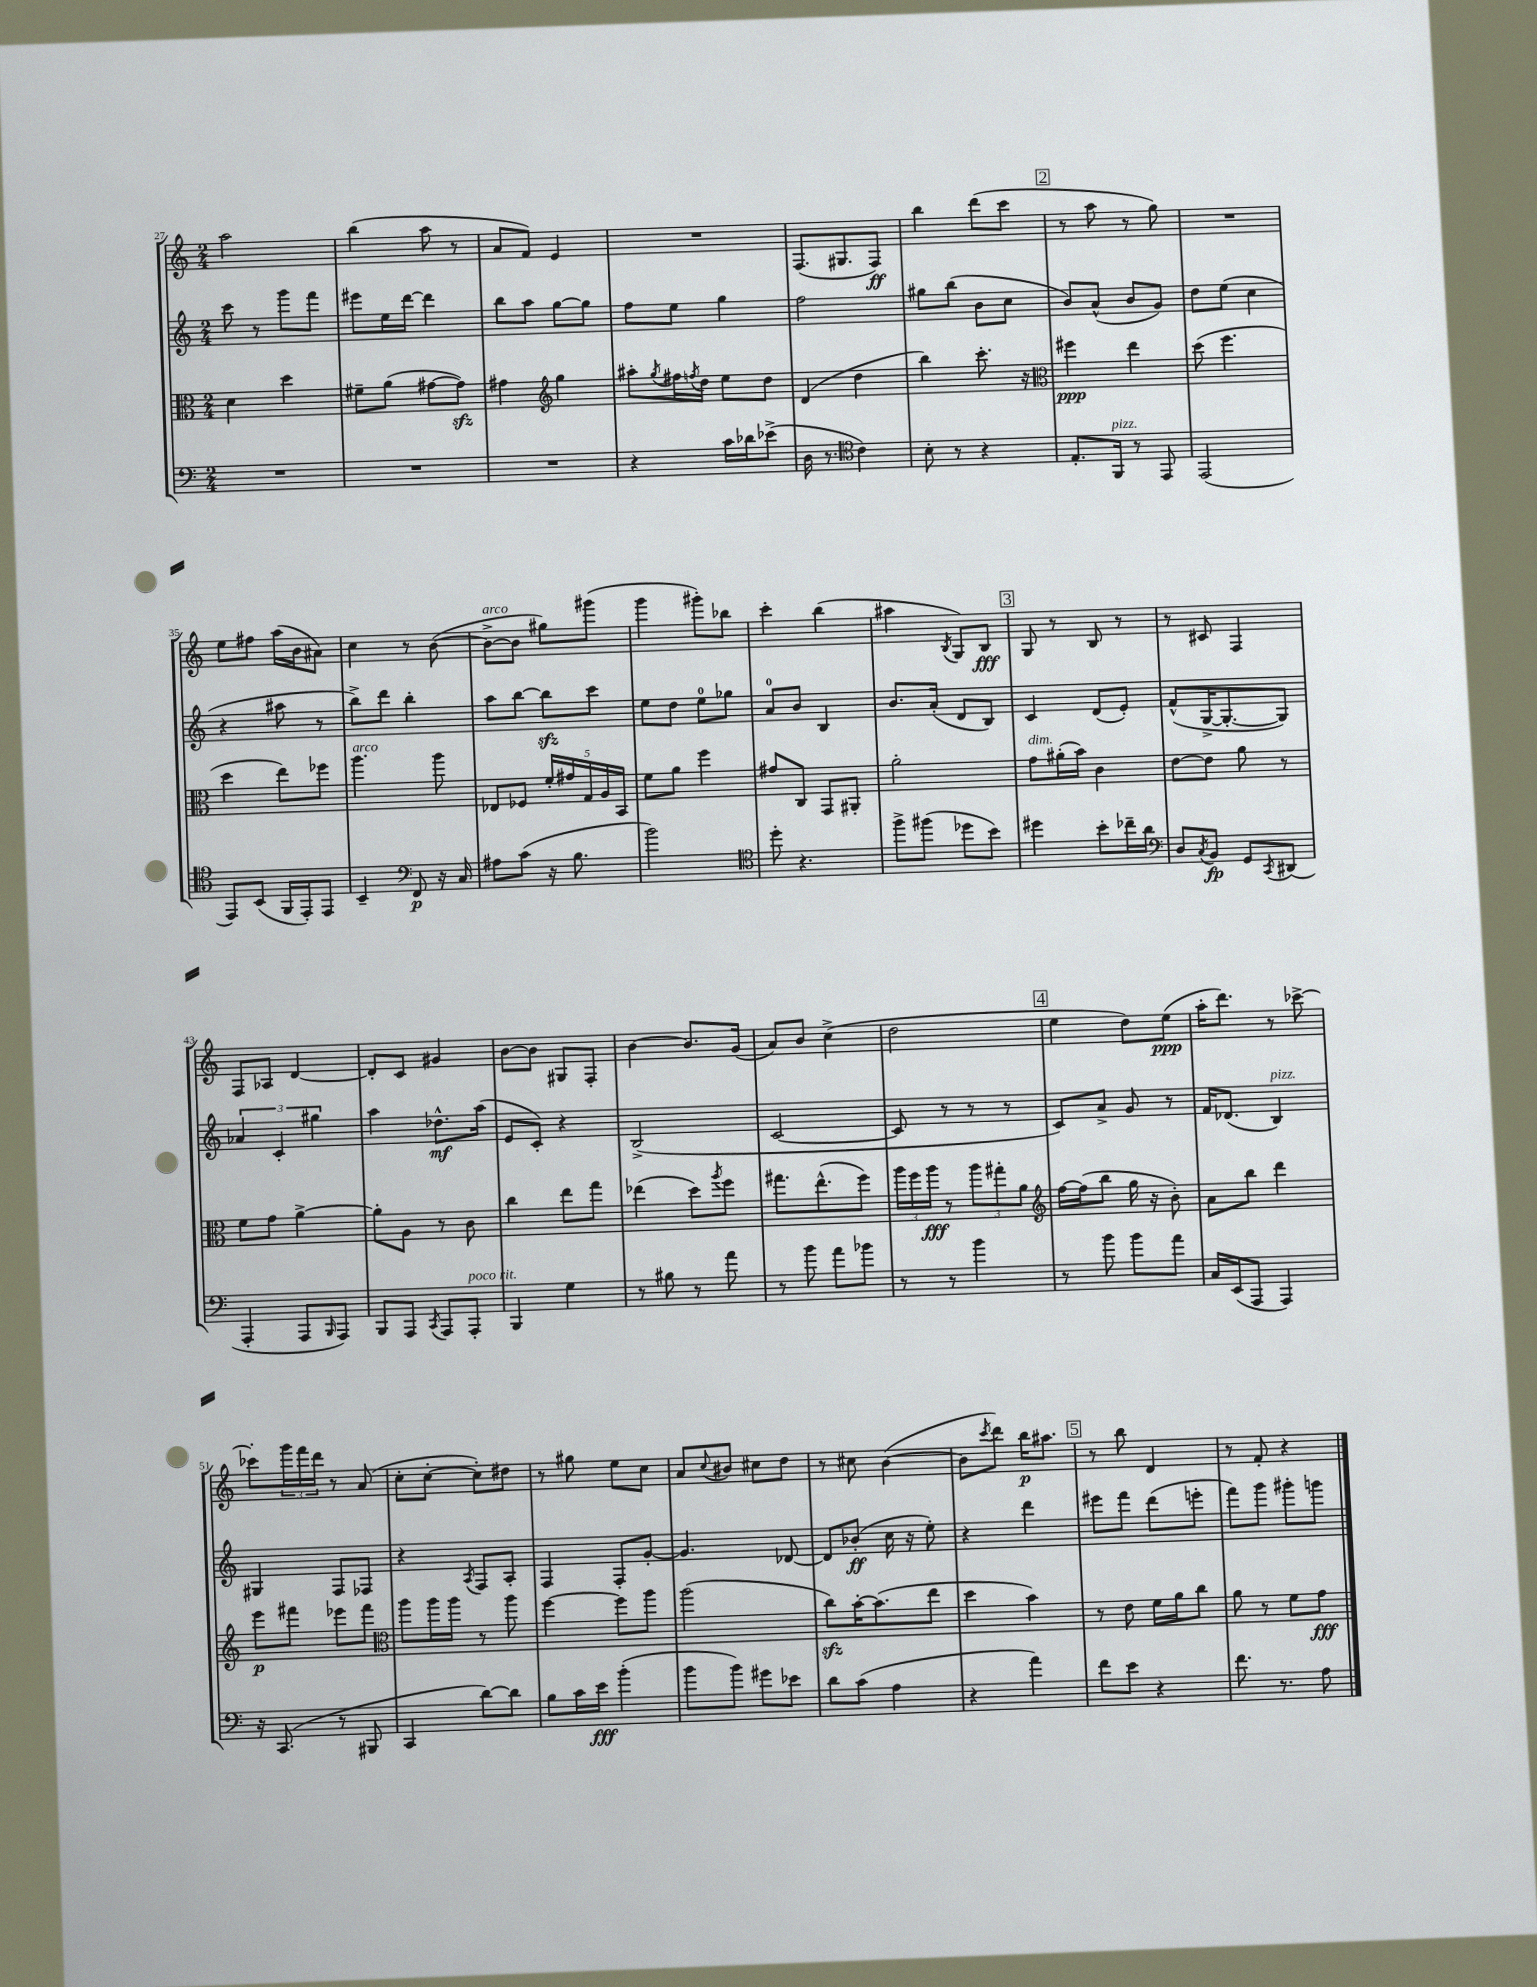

**kern	**kern	**kern	**kern
*staff4	*staff3	*staff2	*staff1
*clefF4	*clefC3	*clefG2	*clefG2
*k[]	*k[]	*k[]	*k[]
*M2/4	*M2/4	*M2/4	*M2/4
2r	4d	8ccc	2aa
.	.	8r	.
.	4dd	8ggg	.
.	.	8fff	.
=	=	=	=
2r	8f#~	8eee#	(4bb
.	(8a	16ee	.
.	.	[16ddd	.
.	[8g#	4ddd]	8aa
.	8g#])	.	8r
=	=	=	=
2r	4g#	8bb	8a
.	.	8aa	8f)
*	*clefG2	*	*
.	4gg	[8gg	4e
.	.	8gg]	.
=	=	=	=
4r	8aa#'	8ff	2r
.	8qgg	.	.
.	16ff#	8ee	.
.	8qff	.	.
.	16dd	.	.
16c	8ee	4gg	.
16d-	.	.	.
(8e-^	8dd	.	.
=	=	=	=
16D	(4d	2ff	(8.F
8.r	.	.	.
.	.	.	8.G#
*clefC4	*	*	*
4c)	4dd	.	.
.	.	.	8F)
=	=	=	=
8B'	4bb)	8gg#	4bb
8r	.	(8bb	.
4r	8.ccc'	8b	(8ddd
.	.	8cc	8ccc
.	16r	.	.
=	=	=	=
*	*clefC3	*	*
8.E'	4ff#	8b)	8r
.	.	(8a^^	8aa
16FF	.	.	.
8r	4ee	8b	8r
8EE	.	8g)	8gg)
=	=	=	=
(2EE	(8dd	8dd	2r
.	4.ff	(8ee	.
.	.	4cc	.
=	=	=	=
8EE)	4dd	4r	8ee
(8BB	.	.	8ff#
16FF	8ee)	8aa#	(16aa
16EE')	.	.	16b
8EE	8ff-	8r	8a#)
=	=	=	=
4BB~	4.aa	8bb^)	4cc
.	.	8ddd	.
*clefF4	*	*	*
8FF	.	4bb'	8r
16r	8aa	.	([8b
16C	.	.	.
=	=	=	=
8A#	8E-	8aa	8b^_
(8c	8F-	[8bb	8b]
16r	20f'	8bb]	8gg#)
.	20g#	.	.
8.B	.	.	.
.	20G	.	.
.	.	8ccc	(8ggg#
.	20A	.	.
.	20BB	.	.
=	=	=	=
2b)	8f	8ee	4ggg
.	8a	8dd	.
.	4ff	8ee	8ggg#')
.	.	8gg-	8bb-
=	=	=	=
*clefC4	*	*	*
8dd'	8g#	8a	4ccc'
4.r	8C	8b	.
.	8GG	4B	(4bb
.	8AA#'	.	.
=	=	=	=
8ff^	2a'	8.b	4aa#
(8ff#	.	.	.
.	.	(16a'	.
.	.	.	8qB
8dd-	.	8d	8G)
8b)	.	8B)	8B
=	=	=	=
4dd#	8g	4c	8G
.	(16a#'	.	8r
.	16b)	.	.
8b'	4c	(8d	8B
16cc-~	.	8e')	8r
16a	.	.	.
=	=	=	=
*clefF4	*	*	*
8D	[8e	(8f^^	8r
8qC	.	.	.
8BB	8e]	[16G^	8c#
.	.	8.G'_	.
8GG	8a	.	4F
8qCC	.	.	.
(8DD#	8r	8G])	.
=	=	=	=
4AAA'	8f	6a-	8F
.	8g	.	8A-
.	.	6c'	.
8AAA	[4a^	.	[4d
.	.	6gg#	.
16qqBBB	.	.	.
8AAA)	.	.	.
=	=	=	=
8BBB	8a']	4aa	8d']
8AAA	8A	.	8c
8qCC	.	.	.
8AAA	8r	8.dd-^^	4g#
8AAA'	8c	.	.
.	.	(16aa	.
=	=	=	=
4BBB	4cc	8e	[8b
.	.	8c')	8b]
4G	8ee	4r	8G#
.	8gg	.	8F'
=	=	=	=
8r	(4ee-	(2B^	[4b
8B#	.	.	.
8r	8dd)	.	8.b]
.	8qaa	.	.
8a	8ff	.	.
.	.	.	(16g
=	=	=	=
8r	8.gg#	[2c	8a)
8b	.	.	8b
.	(8.ee^^	.	.
8a	.	.	(4cc^
8b-	8ff)	.	.
=	=	=	=
8r	24aa	8c]	2dd
.	24ff	.	.
.	24aa	.	.
8r	8r	8r	.
4b	12aa	8r	.
.	12gg#'	.	.
.	.	8r	.
.	12a	.	.
=	=	=	=
*	*clefG2	*	*
8r	[16ff	8c)	4ee
.	(16ff]	.	.
8b	8bb	8a^	.
8b	16gg	8g	8dd)
.	16r	.	.
8a	8b')	8r	(8ee
=	=	=	=
16C	8a	16f	16aa'
(16EE	.	(8.d-	8.ddd)
8AAA	8bb	.	.
4AAA)	4ddd	4B)	8r
.	.	.	[8ccc-^
=	=	=	=
16r	8eee	4G#	8ccc-']
(8.CC	.	.	.
.	8fff#	.	24ggg
.	.	.	24fff
.	.	.	24ddd
8r	8eee-	8F	8r
8BBB#	8fff#	8F-	(8a
=	=	=	=
*	*clefC3	*	*
4CC	8aa	4r	8cc'
.	16aa	.	[8cc'
.	16aa	.	.
.	.	8qA	.
[8d)	8r	8F	8cc'])
8d]	8aa	8A'	8dd#
=	=	=	=
8B	[4ff	4F	8r
16c	.	.	8gg#
16e	.	.	.
(4b'	8ff]	8F'	8ee
.	8aa	[8g'	8cc
=	=	=	=
8b	(2aa	4.g]	8a
.	.	.	8qqcc
8b)	.	.	8b#
8g#	.	.	8cc#
8e-	.	[8d-	8dd
=	=	=	=
8d	8cc)	8d-]	8r
(8c	[16b'	(8b-'	8cc#
.	(8.b]	.	.
4A	.	16cc	([4b
.	.	16r	.
.	8ee	8ee')	.
=	=	=	=
4r	4dd	4r	8b]
.	.	.	8qccc
.	.	.	8ddd)
4a)	4b)	4ddd	16bb
.	.	.	8.aa#
=	=	=	=
8f	8r	8eee#	8r
8e	8e	8fff	8bb
4r	16f	(8ddd	4d
.	16a	.	.
.	8cc	8eee'	.
=	=	=	=
8.f	8a	8fff)	8r
.	8r	8ggg	8f'
8.r	.	.	.
.	8f	8ggg#'	4r
8A	8g	8ggg	.
==	==	==	==
*-	*-	*-	*-
